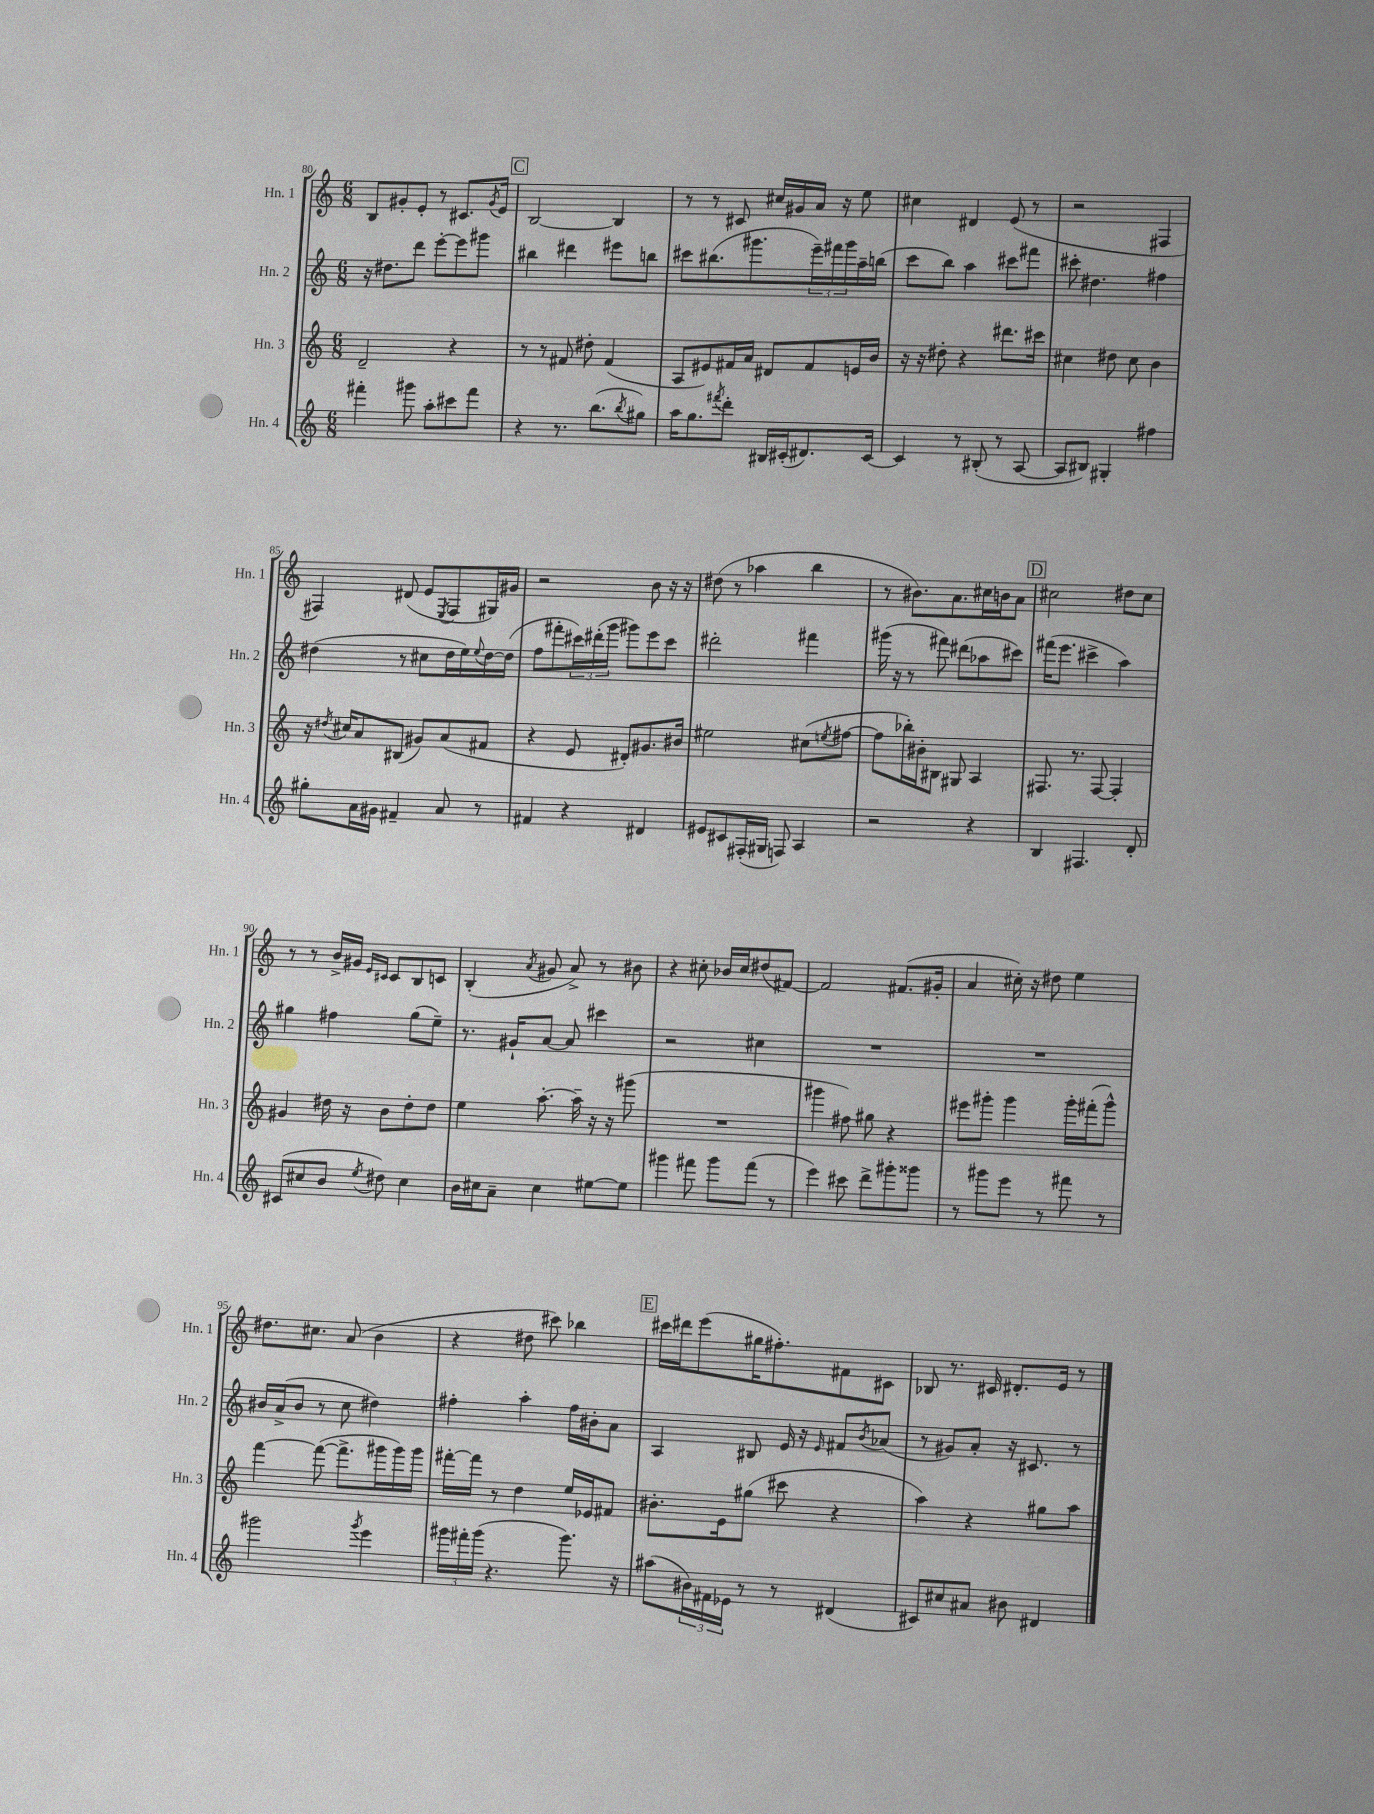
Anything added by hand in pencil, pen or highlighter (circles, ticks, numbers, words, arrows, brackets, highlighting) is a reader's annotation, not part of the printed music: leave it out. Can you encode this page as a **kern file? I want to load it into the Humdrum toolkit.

**kern	**kern	**kern	**kern
*part4	*part3	*part2	*part1
*staff4	*staff3	*staff2	*staff1
*I"Hn. 4	*I"Hn. 3	*I"Hn. 2	*I"Hn. 1
*I'Hn. 4	*I'Hn. 3	*I'Hn. 2	*I'Hn. 1
*clefG2	*clefG2	*clefG2	*clefG2
*k[]	*k[]	*k[]	*k[]
*M6/8	*M6/8	*M6/8	*M6/8
=80	=80	=80	=80
4fff#X'\	2d~/	16r	8B/L
.	.	8.dd#X\L	.
.	.	.	8g#X'/
8ggg#X\	.	8ddd\J	8e'/J
8aa'\L	.	[8eee'\L	8r
8ccc#X\	4r	8eee\]	8.c#X/L
8fff#\J	.	8ggg#X\J	.
.	.	.	8qg#/
.	.	.	16e/Jk
!!LO:REH:place=s1:t=C
=81	=81	=81	=81
4r	8r	4bb#X\	[2B/
.	8r	.	.
8.r	8f#X/	4ddd#X\	.
.	8dd#X'\	.	.
(8.bb\L	.	.	.
.	(4f#/	8eee#X\L	4B/]
8qbb/	.	.	.
8gg#X\J)	.	8bbn\J	.
=82	=82	=82	=82
16aa\KL	8A/L	8ccc#X\L	8r
8.gg\	.	.	.
.	8e#X/)	(8.bb#X\	8r
8qfff#X/	.	.	.
8ddd'\J	16f#X/L	.	8c#X/
.	16a/JJ	8.ggg#X\	.
16B#X/LL	8d#X/L	.	16cc#X/LL
(16c#X'/J	.	.	16g#X/
8.d#X/)	8f#/	24eee~\L)	16a/JJ
.	.	24fff#X\	.
.	.	.	16r
.	.	24ggg#\	.
.	16en/L	16aa~\	8ee\
[16c#/Jk	16b/JJ	(16bbn\JJ	.
=83	=83	=83	=83
4c#/]	16r	8ccc\L	4cc#X\
.	16r	.	.
.	8dd#X'\	8bb\J)	.
8r	4r	4aa\	4d#X/
(8B#X'/	.	.	.
8r	8.ddd#X\L	8ccc#X\L	(8e/
[8A/	.	8fff#X\J	8r
.	16ccc#X\Jk	.	.
=84	=84	=84	=84
8A/L]	4cc#X\	8ccc#X'\	2r
8B#X/J)	.	4.dd#X\	.
4G#X'/	8dd#X\	.	.
.	8cc#\	.	.
4ff#X\	4b\	4ff#X\	4F#X/
!!LO:LB:g=z
=85	=85	=85	=85
8gg#X'\L	16r	(4dd#X\	4F#X/)
.	8qdd#X/	.	.
.	16cc#X/KL	.	.
16a\L	8a/	.	.
16g#X\JJ	.	.	.
4f#X~/	(8B#X/J	8r	(8d#X/
.	8g#X/L)	8cc#X\L	8e/L
.	.	.	8qE/
8a/	(8a/	16dd#\L	8F#/
.	.	16ee\)	.
.	.	8qqee/	.
8r	8f#X/J	[16dd#\	16G#X/L)
.	.	(16dd#\JJ]	16g#X/JJ
=86	=86	=86	=86
4f#X/	4r	8ff\L	2r
.	.	8fff#X'\	.
4r	8e/	24ccc#X\L)	.
.	.	(24ddd#X'\	.
.	.	24ggg\JJ	.
.	8d#X'/L)	8ggg#X\L)	.
4d#X/	8.g#X/	8eee\	8b\
.	.	8ccc#\J	16r
.	16b#X/Jk	.	16r
=87	=87	=87	=87
8e#X/L	2ee#X\	2ddd#X'\	(8dd#X\
8c#X/	.	.	8r
(16F#X'/L	.	.	4aa-X\
16G#X/JJ	.	.	.
8Fn/)	.	.	.
4A/	(8cc#X\L	4fff#X\	4bb\
.	8qeen/	.	.
.	[8ff#X\J	.	.
=88	=88	=88	=88
2r	8ff#\L]	(16ggg#X\	8r
.	.	16r	.
.	16bb-X'\L)	8r	8.b#X\L)
.	16b#X'\J	.	.
.	8B#X\J	8fff#X\)	.
.	.	.	8.a\
.	8G#X/	(8ddd#X\L	.
4r	4A/	8aa-X\	16cc#X\L
.	.	.	16bn\J
.	.	8ccc#X\J)	8a\J
!!LO:REH:place=s1:t=D
=89	=89	=89	=89
4B/	8.F#X/	(16fff#X\KL	2cc#X\
.	.	8.eee\J	.
.	8.r	.	.
4.F#X/	.	4ccc#X^\	.
.	[8F#/	.	.
.	4F#'/]	4aa\)	8dd#X\L
8d'/	.	.	8cc#\J
!!LO:LB:g=z
=90	=90	=90	=90
(8c#X/L	4g#X/	4gg#X\	8r
8cc#X/	.	.	8r
8b/J	16dd#X\	4ff#X\	16b^/LL
.	16r	.	16g#X/JJ
.	.	.	16qqe/LL
8qee/	.	.	16qqc#X/JJ
8dd#X\)	8b\L	.	8c#/L
4cc#\	8dd#'\	(8gg#\L	8B/
.	8dd#\J	8ee~\J)	8cn/J
=91	=91	=91	=91
16b\LL	4ee\	8.r	(4B'/
16cc#X\J	.	.	.
8a~\J	.	.	.
.	.	16g#X`/KL	.
.	.	.	8qa/
4cc#\	[8.aa'\	[8a/J	8g#X/
.	.	8a/]	8a^/)
.	16aa~\]	.	.
[8ee#X\L	16r	4ccc#X\	8r
.	16r	.	.
8ee#\J]	(8ggg#X\	.	8b#X\
=92	=92	=92	=92
4ggg#X\	2.r	2r	4r
8fff#X\	.	.	8cc#X'\
8ggg#\L	.	.	16b-X/LL
.	.	.	16cc#/J
(8fff#\J	.	4cc#X\	(8dd#X/
8r	.	.	[8f#X/J)
=93	=93	=93	=93
4eee\)	4ggg#X\	2.r	2f#/]
8ccc#X\	8ff#X\)	.	.
8ddd^\L	8gg#X\	.	.
8ggg#X'\	4r	.	(8.f#X/L
8ggg##X\J	.	.	.
.	.	.	16g#X'/Jk
=94	=94	=94	=94
8r	8eee#X\L	2.r	4a/
8ggg#X\L	8ggg#X'\J	.	.
8eee\J	4ggg#\	.	16cc#X'\)
.	.	.	16r
8r	.	.	8dd#X\
8fff#X\	16ggg#'\LL	.	4ee\
.	(16fff#X'\J	.	.
8r	8ggg#^^\J)	.	.
!!LO:LB:g=z
=95	=95	=95	=95
2ggg#X\	[4fff\	16b#X/LL	8.dd#X\L
.	.	(16a^/J	.
.	.	8b#/J	.
.	.	.	8.cc#X\J
.	(8fff\_	8r	.
.	8.fff^\L]	8cc\	(8a/
8qggg#/	.	.	.
4eee\	.	4dd#X\)	4b\
.	16ggg#X\L	.	.
.	16ggg#\)	.	.
.	16ggg#\JJ	.	.
=96	=96	=96	=96
24ggg#X\LL	[16fff#X'\LL	4ff#X'\	4r
24fff#X'\	.	.	.
.	16fff#\JJ]	.	.
(24ggg#\JJ	.	.	.
4.r	8r	.	.
.	4dd\	4aa'\	8dd#X\
.	.	.	8ccc#X\)
8.ggg#\)	16ee/LL	16ff#\LL	4bb-X\
.	16e-X/J	16b#X'\J	.
.	8f#X/J	8a\J	.
16r	.	.	.
!!LO:REH:place=s1:t=E
=97	=97	=97	=97
(8aa#X\L	8.b#X'\L	4A/	16ccc#X\LL
.	.	.	16ddd#X\J
24b#X\L)	.	.	(8eee\
24f#X\	.	.	.
.	16e\k	.	.
24e-X\JJ	.	.	.
8r	(8gg#X\J	8B#X/	16gg#X\K
.	.	.	8.ff#X'\)
8r	8ccc#X\	16e/	.
.	.	16r	.
.	.	16qqe/	.
(4d#X/	4r	8f#X/L	8f#X\
.	.	8qb/	.
.	.	(8a-X/J	8c#X\J
=98	=98	=98	=98
8c#X/L)	4aa\)	8r	8B-X/
8cc#X/	.	8g#X/L)	8.r
8a#X/J	4r	8a'/J	.
.	.	.	16c#X/
8b#X\	.	16r	8.d#X'/L
.	.	8.c#X/	.
4d#X/	8gg#X\L	.	.
.	.	.	16e/Jk
.	8aa\J	8r	8r
==	==	==	==
*-	*-	*-	*-
